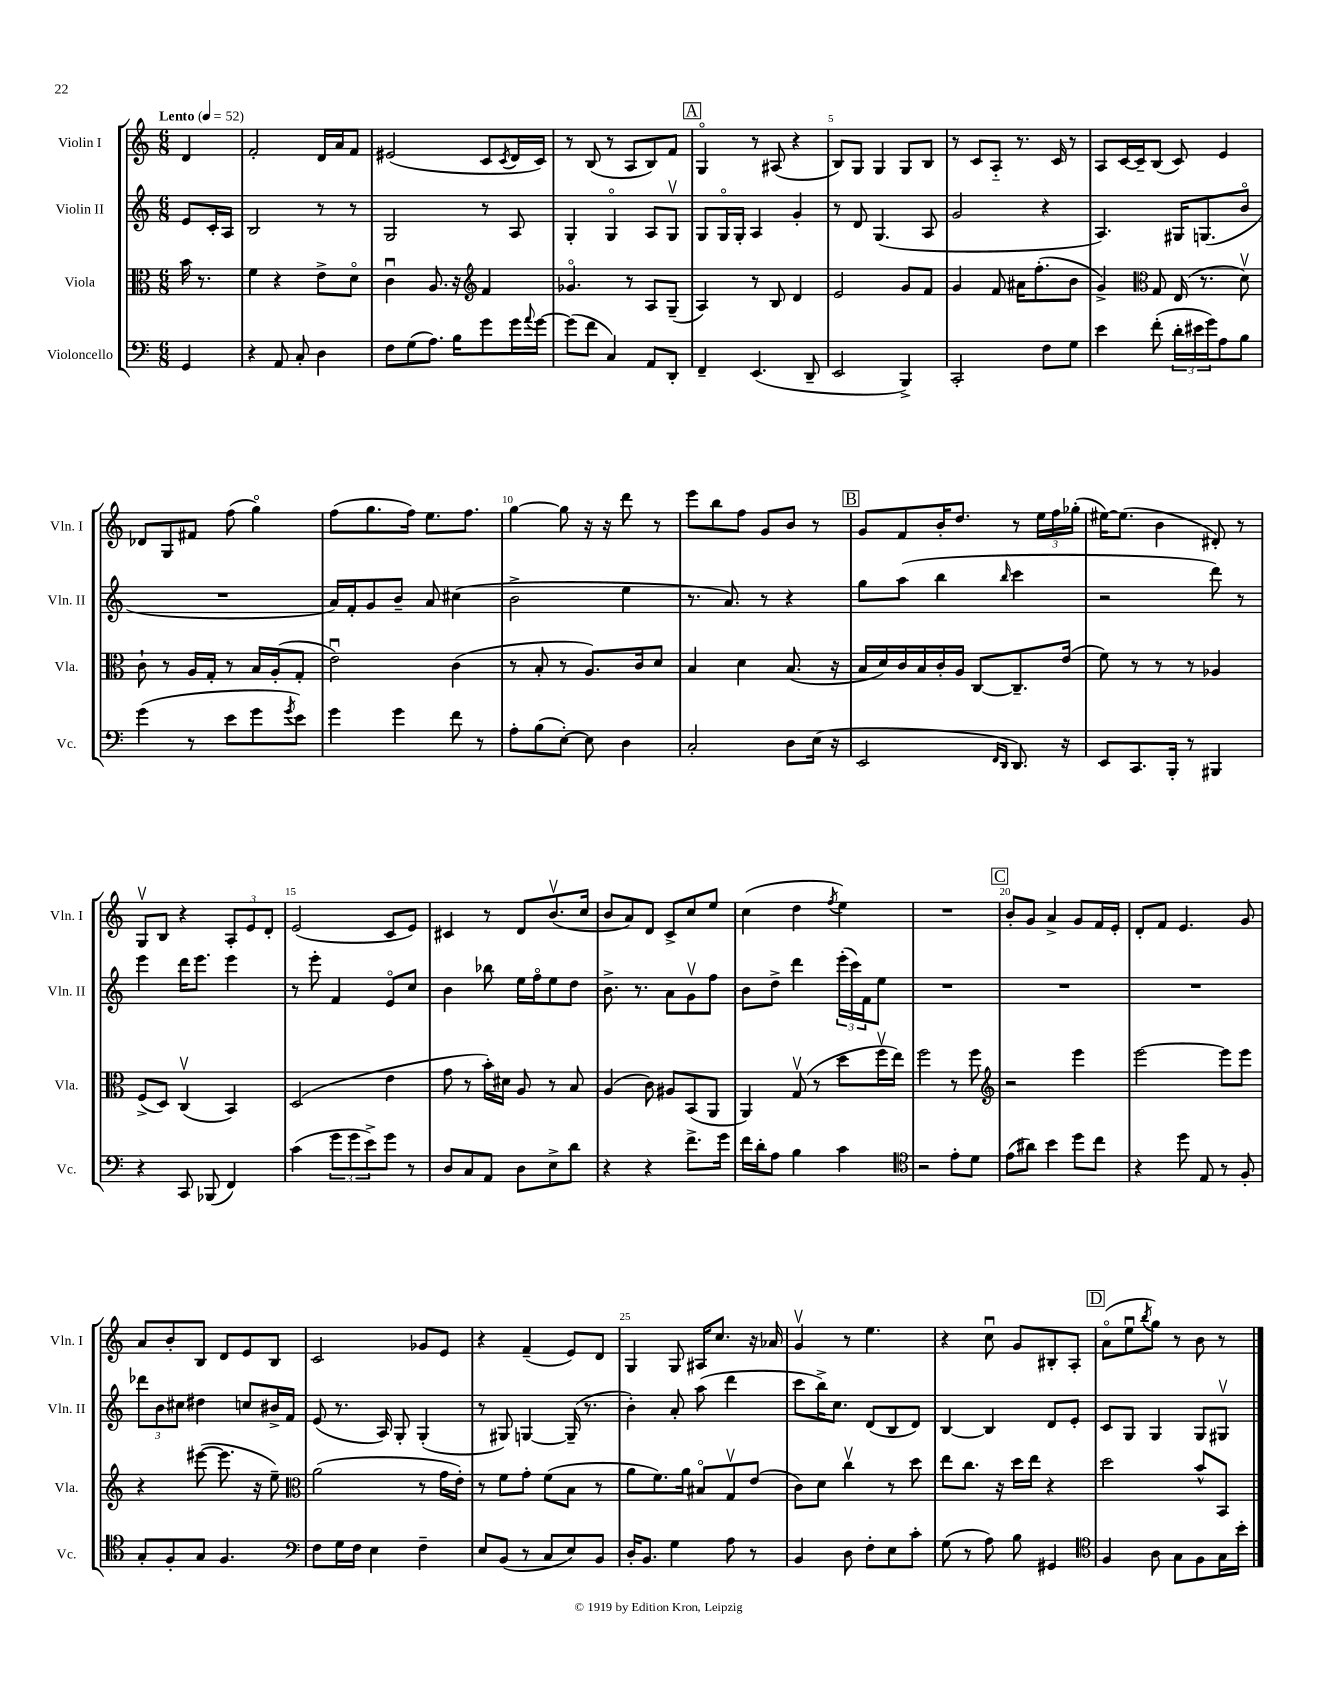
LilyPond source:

<<
\new StaffGroup <<
\new Staff = "s0" \with { instrumentName = "Violin I" shortInstrumentName = "Vln. I" } {
    \clef treble \key c \major \numericTimeSignature \time 6/8 \partial 4 \tempo "Lento" 4 = 52
    d'4 |
    f'2-. d'16 a'16 f'8 |
    eis'2( c'8 \acciaccatura { c'8 } d'16 c'16) |
    r8 b8( r8 a8 b8) f'8 |
    \mark \markup { \box "A" } g4\flageolet r8 ais8( r4 |
    b8) g8 g4 g8 b8 |
    r8 c'8 a8-_ r8. c'16 r8 |
    a8 c'16~ c'16-- b8( c'8) e'4 |
    des'8 g8 fis'8 f''8( g''4\flageolet) |
    f''8( g''8. f''16) e''8. f''8. |
    g''4~ g''8 r16 r16 d'''8 r8 |
    e'''8 b''8 f''8 g'8 b'8 r8 |
    \mark \markup { \box "B" } g'8 f'8 b'16-. d''8. r8 \tuplet 3/2 { e''16 f''16 ges''16-.( } |
    eis''16~) eis''8.( b'4 dis'8-.) r8 |
    g8\upbow b8 r4 \tuplet 3/2 { a8-. e'8 d'8-. } |
    e'2( c'8 e'8) |
    cis'4 r8 d'8 b'8.\upbow( c''16 |
    b'8 a'8) d'8 c'8-> c''8 e''8 |
    c''4( d''4 \acciaccatura { f''8 } e''4) |
    R2. |
    \mark \markup { \box "C" } b'8-. g'8 a'4-> g'8 f'16 e'16-. |
    d'8-. f'8 e'4. g'8 |
    a'8 b'8-. b8 d'8 e'8 b8 |
    c'2 ges'8 e'8 |
    r4 f'4--( e'8) d'8 |
    g4 g8 ais16 c''8. r16 aes'16 |
    g'4\upbow r8 e''4. |
    r4 c''8\downbow g'8 bis8-. a8-. |
    \mark \markup { \box "D" } a'8\flageolet( e''8\downbow \acciaccatura { b''8 } g''8) r8 b'8 r8 \bar "|." |
}
\new Staff = "s1" \with { instrumentName = "Violin II" shortInstrumentName = "Vln. II" } {
    \clef treble \key c \major \numericTimeSignature \time 6/8 \partial 4
    e'8 c'16-. a16 |
    b2 r8 r8 |
    g2 r8 a8 |
    g4-. g4\flageolet a8 g8\upbow |
    \mark \markup { \box "A" } g8 g16\flageolet g16-. a4 g'4-. |
    r8 d'8 g4.( a8 |
    g'2 r4 |
    a4.) gis16 g8.( b'8\flageolet |
    R2. |
    a'16) f'16-. g'8 b'8-- a'8 cis''4( |
    b'2-> e''4 |
    r8. a'8.) r8 r4 |
    \mark \markup { \box "B" } g''8 a''8( b''4 \grace { b''16 } c'''4 |
    r2 d'''8) r8 |
    e'''4 d'''16 e'''8. e'''4 |
    r8 e'''8-. f'4 e'8\flageolet c''8 |
    b'4 bes''8 e''16 f''16\flageolet e''8 d''8 |
    b'8.-> r8. a'8 g'8\upbow f''8 |
    b'8 d''8-> d'''4 \tuplet 3/2 { e'''16-.( c'''16) f'16 } e''8 |
    R2. |
    \mark \markup { \box "C" } R2. |
    R2. |
    \tuplet 3/2 { des'''8 b'8 cis''8 } dis''4 c''8 bis'16-> f'16 |
    e'8( r8. a16) g8-. g4-.( |
    r8 gis8) g4~ g16--( r8. |
    b'4-.) a'8-. a''8( d'''4 |
    c'''8 b''16->) c''8. d'8( b8 d'8) |
    b4~ b4 d'8 e'8-. |
    \mark \markup { \box "D" } c'8 g8 g4 g8 gis8\upbow \bar "|." |
}
\new Staff = "s2" \with { instrumentName = "Viola" shortInstrumentName = "Vla." } {
    \clef alto \key c \major \numericTimeSignature \time 6/8 \partial 4
    b'16 r8. |
    f'4 r4 e'8-> d'8\flageolet |
    c'4\downbow a8. r16 \clef treble f'4 |
    ges'4.\flageolet r8 a8 g8--( |
    \mark \markup { \box "A" } a4) r8 b8 d'4 |
    e'2 g'8 f'8 |
    g'4 f'8 ais'16 f''8.-.( b'8 |
    g'4->) \clef alto g8 e16( r8. d'8\upbow) |
    c'8-! r8 a16 g16-. r8 b16 a16-.( g8-. |
    e'2\downbow) c'4( |
    r8 b8-. r8 a8.) c'16 d'8 |
    b4 d'4 b8.( r16 |
    \mark \markup { \box "B" } b16 d'16) c'16 b16 c'16-. a16 c8~ c8.-- e'16( |
    f'8) r8 r8 r8 aes4 |
    f8->( d8) c4\upbow( b,4) |
    d2( e'4 |
    g'8 r8 b'16-.) dis'16 a8 r8 b8 |
    a4( c'8) ais8 b,8( a,8 |
    a,4) g8\upbow( r8 d''8 f''16\upbow e''16) |
    f''2 r8 f''8 |
    \mark \markup { \box "C" } \clef treble r2 e'''4 |
    e'''2~ e'''8 e'''8 |
    r4 eis'''8~( eis'''8. r16 e''8--) |
    \clef alto a'2( r8 g'16 e'16-.) |
    r8 f'8 g'8-. f'8( b8 r8 |
    a'8 f'8.) a'16 bis8\flageolet g8\upbow e'8( |
    c'8) d'8 c''4\upbow r8 d''8 |
    e''8 c''8. r16 d''16 e''16 r4 |
    \mark \markup { \box "D" } d''2 b'8-^ b,8 \bar "|." |
}
\new Staff = "s3" \with { instrumentName = "Violoncello" shortInstrumentName = "Vc." } {
    \clef bass \key c \major \numericTimeSignature \time 6/8 \partial 4
    g,4 |
    r4 a,8 c8-. d4 |
    f8 g8( a8.) b16 g'8 g'16 \appoggiatura { a'8 } g'16~ |
    g'8( f'8 c4) a,8 d,8-. |
    \mark \markup { \box "A" } f,4-- e,4.( d,8-- |
    e,2 b,,4->) |
    c,2-. f8 g8 |
    e'4 f'8-.( \tuplet 3/2 { d'16-. eis'16 g'16) } a8 b8 |
    g'4( r8 e'8 g'8 \acciaccatura { g'8 } e'8) |
    g'4 g'4 f'8 r8 |
    a8-. b8( e8~-.) e8 d4 |
    c2-. d8 e16( r16 |
    \mark \markup { \box "B" } e,2 \grace { f,16 d,16 } d,8.) r16 |
    e,8 c,8. b,,16-. r8 bis,,4 |
    r4 c,8 bes,,8( f,4) |
    c'4( \tuplet 3/2 { g'8 g'8 e'8->) } g'8 r8 |
    d8 c8 a,8 d8 e8-> d'8 |
    r4 r4 f'8.-> g'16 |
    f'16 d'16-. a8 b4 c'4 |
    \clef tenor r2 e'8-. d'8 |
    \mark \markup { \box "C" } e'8( ais'8) b'4 d''8 c''8 |
    r4 d''8 e8 r8 f8-. |
    g8-. f8-. g8 f4. |
    \clef bass f8 g16 f16 e4 f4-- |
    e8 b,8( r8 c8 e8) b,8 |
    d16-. b,8. g4 a8 r8 |
    b,4 d8 f8-. e8 c'8-. |
    g8( r8 a8) b8 gis,4 |
    \mark \markup { \box "D" } \clef tenor f4 a8 g8 f8 g16 b'16-. \bar "|." |
}
>>
>>
\layout { \context { \Score \override BarNumber.break-visibility = ##(#f #t #t) barNumberVisibility = #(every-nth-bar-number-visible 5) } }
